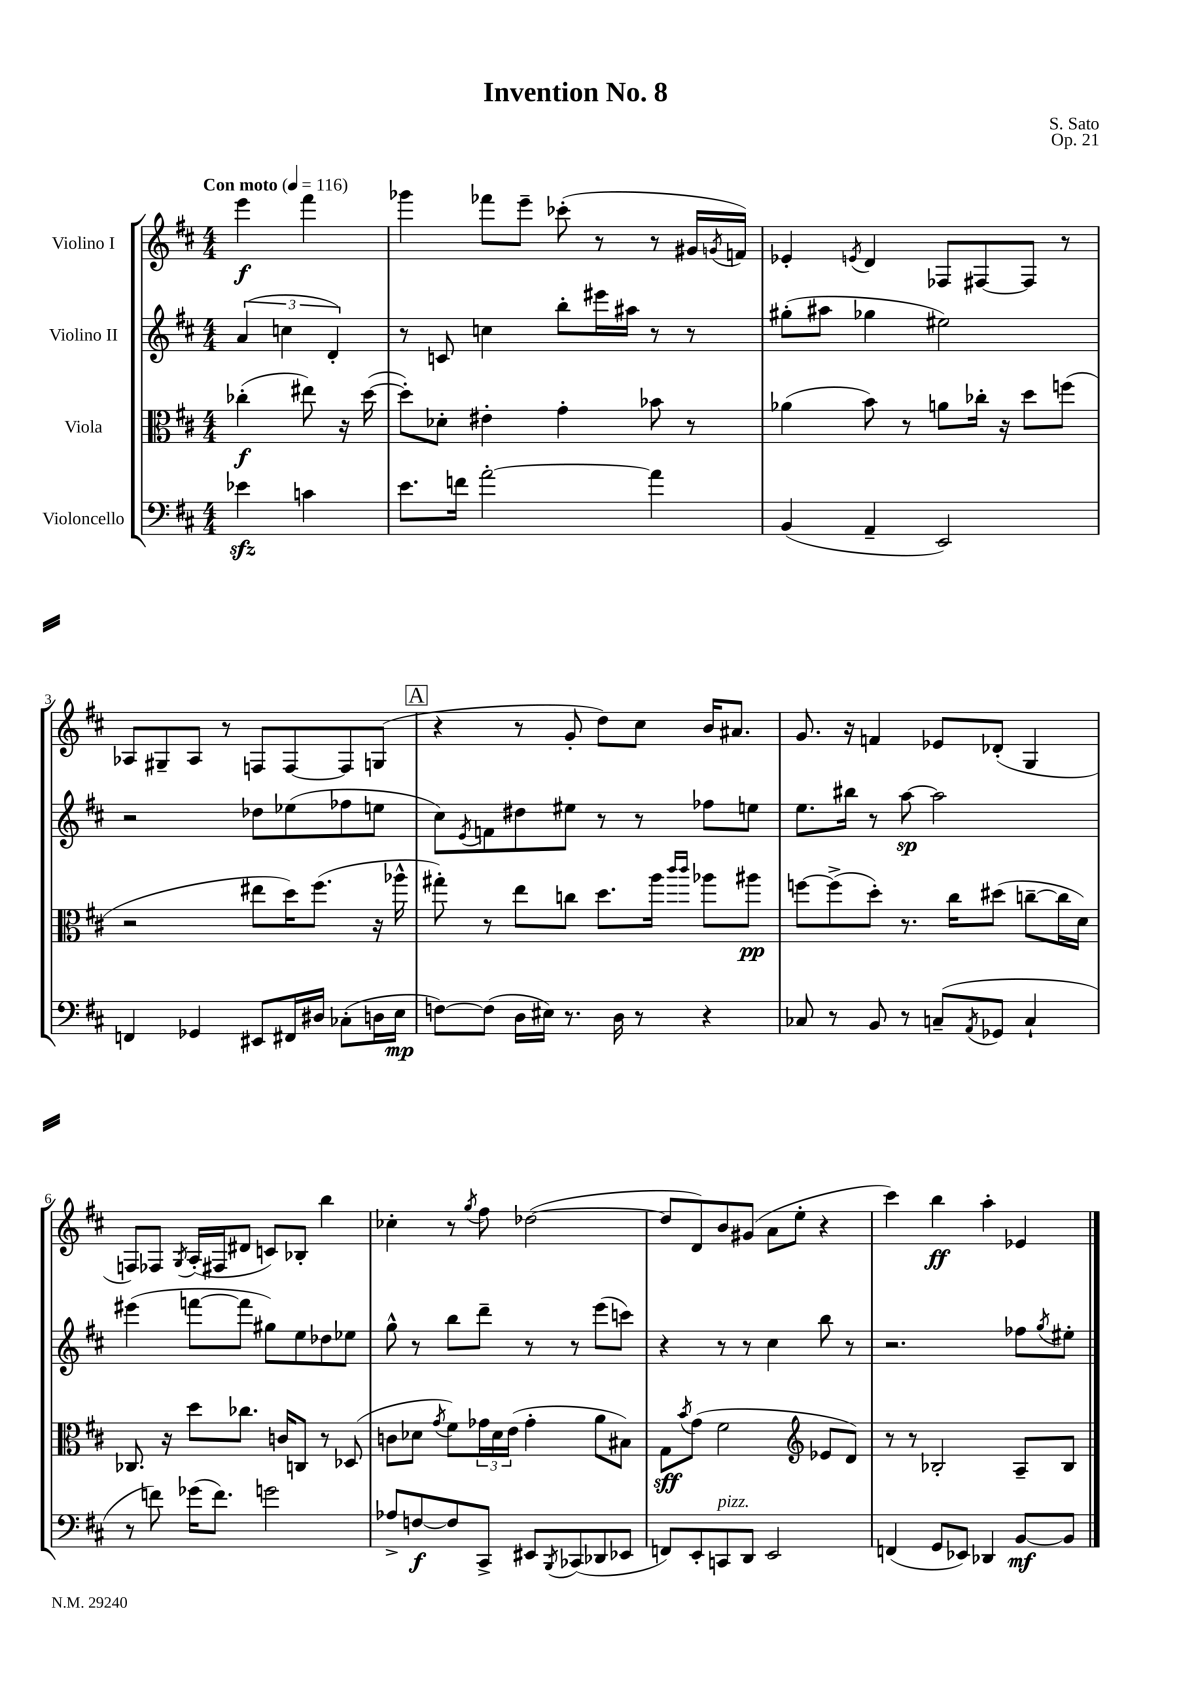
\header { title = "Invention No. 8" composer = "S. Sato" opus = "Op. 21" }
<<
\new StaffGroup <<
\new Staff = "s0" \with { instrumentName = "Violino I" } {
    \clef treble \key d \major \numericTimeSignature \time 4/4 \partial 2 \tempo "Con moto" 4 = 116
    e'''4\f fis'''4 |
    ges'''4 fes'''8 e'''8-- ces'''8-.( r8 r8 gis'16 \acciaccatura { g'8 } f'16) |
    ees'4-. \acciaccatura { e'8 } d'4 fes8 fis8~ fis8 r8 |
    aes8 gis8-- aes8 r8 f8 f8~ f8 g8( |
    \mark \markup { \box "A" } r4 r8 g'8-. d''8) cis''8 b'16 ais'8. |
    g'8. r16 f'4 ees'8 des'8-.( g4 |
    f8) fes8 \acciaccatura { g8 } a16-.( fis16 dis'8 c'8) bes8-. b''4 |
    ces''4-. r8 \acciaccatura { g''8 } fis''8 des''2~( |
    des''8 d'8) b'8 gis'8( a'8 e''8-. r4 |
    cis'''4) b''4\ff a''4-. ees'4 \bar "|." |
}
\new Staff = "s1" \with { instrumentName = "Violino II" } {
    \clef treble \key d \major \numericTimeSignature \time 4/4 \partial 2
    \tuplet 3/2 { a'4( c''4 d'4-.) } |
    r8 c'8 c''4 b''8-. eis'''16 ais''16 r8 r8 |
    gis''8-.( ais''8 ges''4 eis''2) |
    r2 des''8 ees''8( fes''8 e''8 |
    \mark \markup { \box "A" } cis''8) \acciaccatura { e'8 } f'8 dis''8 eis''8 r8 r8 fes''8 e''8 |
    e''8. bis''16 r8 a''8~\sp a''2 |
    eis'''4( f'''8~ f'''8 gis''8) e''8 des''8 ees''8 |
    g''8-^ r8 b''8 d'''8-- r8 r8 e'''8( c'''8) |
    r4 r8 r8 cis''4 b''8 r8 |
    r2. fes''8 \acciaccatura { g''8 } eis''8-. \bar "|." |
}
\new Staff = "s2" \with { instrumentName = "Viola" } {
    \clef alto \key d \major \numericTimeSignature \time 4/4 \partial 2
    ces''4-.\f( eis''8) r16 d''16~( |
    d''8-.) des'8-. eis'4-. g'4-. bes'8 r8 |
    aes'4( b'8) r8 a'8 ces''16-. r16 d''8 f''8( |
    r2 eis''8 d''16) fis''8.( r16 aes''16-^ |
    \mark \markup { \box "A" } gis''8-.) r8 e''8 c''8 d''8. a''16 \grace { cis'''16 cis'''16 } aes''8 ais''8\pp |
    f''8~ f''8->( d''8-.) r8. cis''16 dis''8( c''8~-- c''16 d'16) |
    ces8. r16 d''8 ces''8. c'16 c8 r8 des8( |
    c'8 des'8 \acciaccatura { g'8 } fis'8) \tuplet 3/2 { ges'16 des'16 e'16( } ges'4-. a'8 bis8) |
    g8\sff \acciaccatura { b'8 } g'8( fis'2 \clef treble ees'8 d'8) |
    r8 r8 bes2-. a8-- bes8 \bar "|." |
}
\new Staff = "s3" \with { instrumentName = "Violoncello" } {
    \clef bass \key d \major \numericTimeSignature \time 4/4 \partial 2
    ees'4\sfz c'4 |
    e'8. f'16 a'2~-. a'4 |
    b,4( a,4-- e,2) |
    f,4 ges,4 eis,8 fis,16 dis16 ces8-.( d16 e16\mp |
    \mark \markup { \box "A" } f8~) f8( d16 eis16) r8. d16 r8 r4 |
    ces8 r8 b,8 r8 c8--( \acciaccatura { a,8 } ges,8 c4-! |
    r8 f'8) ges'16( f'8.) g'2 |
    aes8-> f8~\f f8 cis,8-> eis,8 \acciaccatura { b,,8 } ces,8( des,8 ees,8 |
    f,8) e,8-. c,8^\markup { \italic "pizz." } d,8 e,2 |
    f,4( g,8 ees,8) des,4 b,8~\mf b,8 \bar "|." |
}
>>
>>
